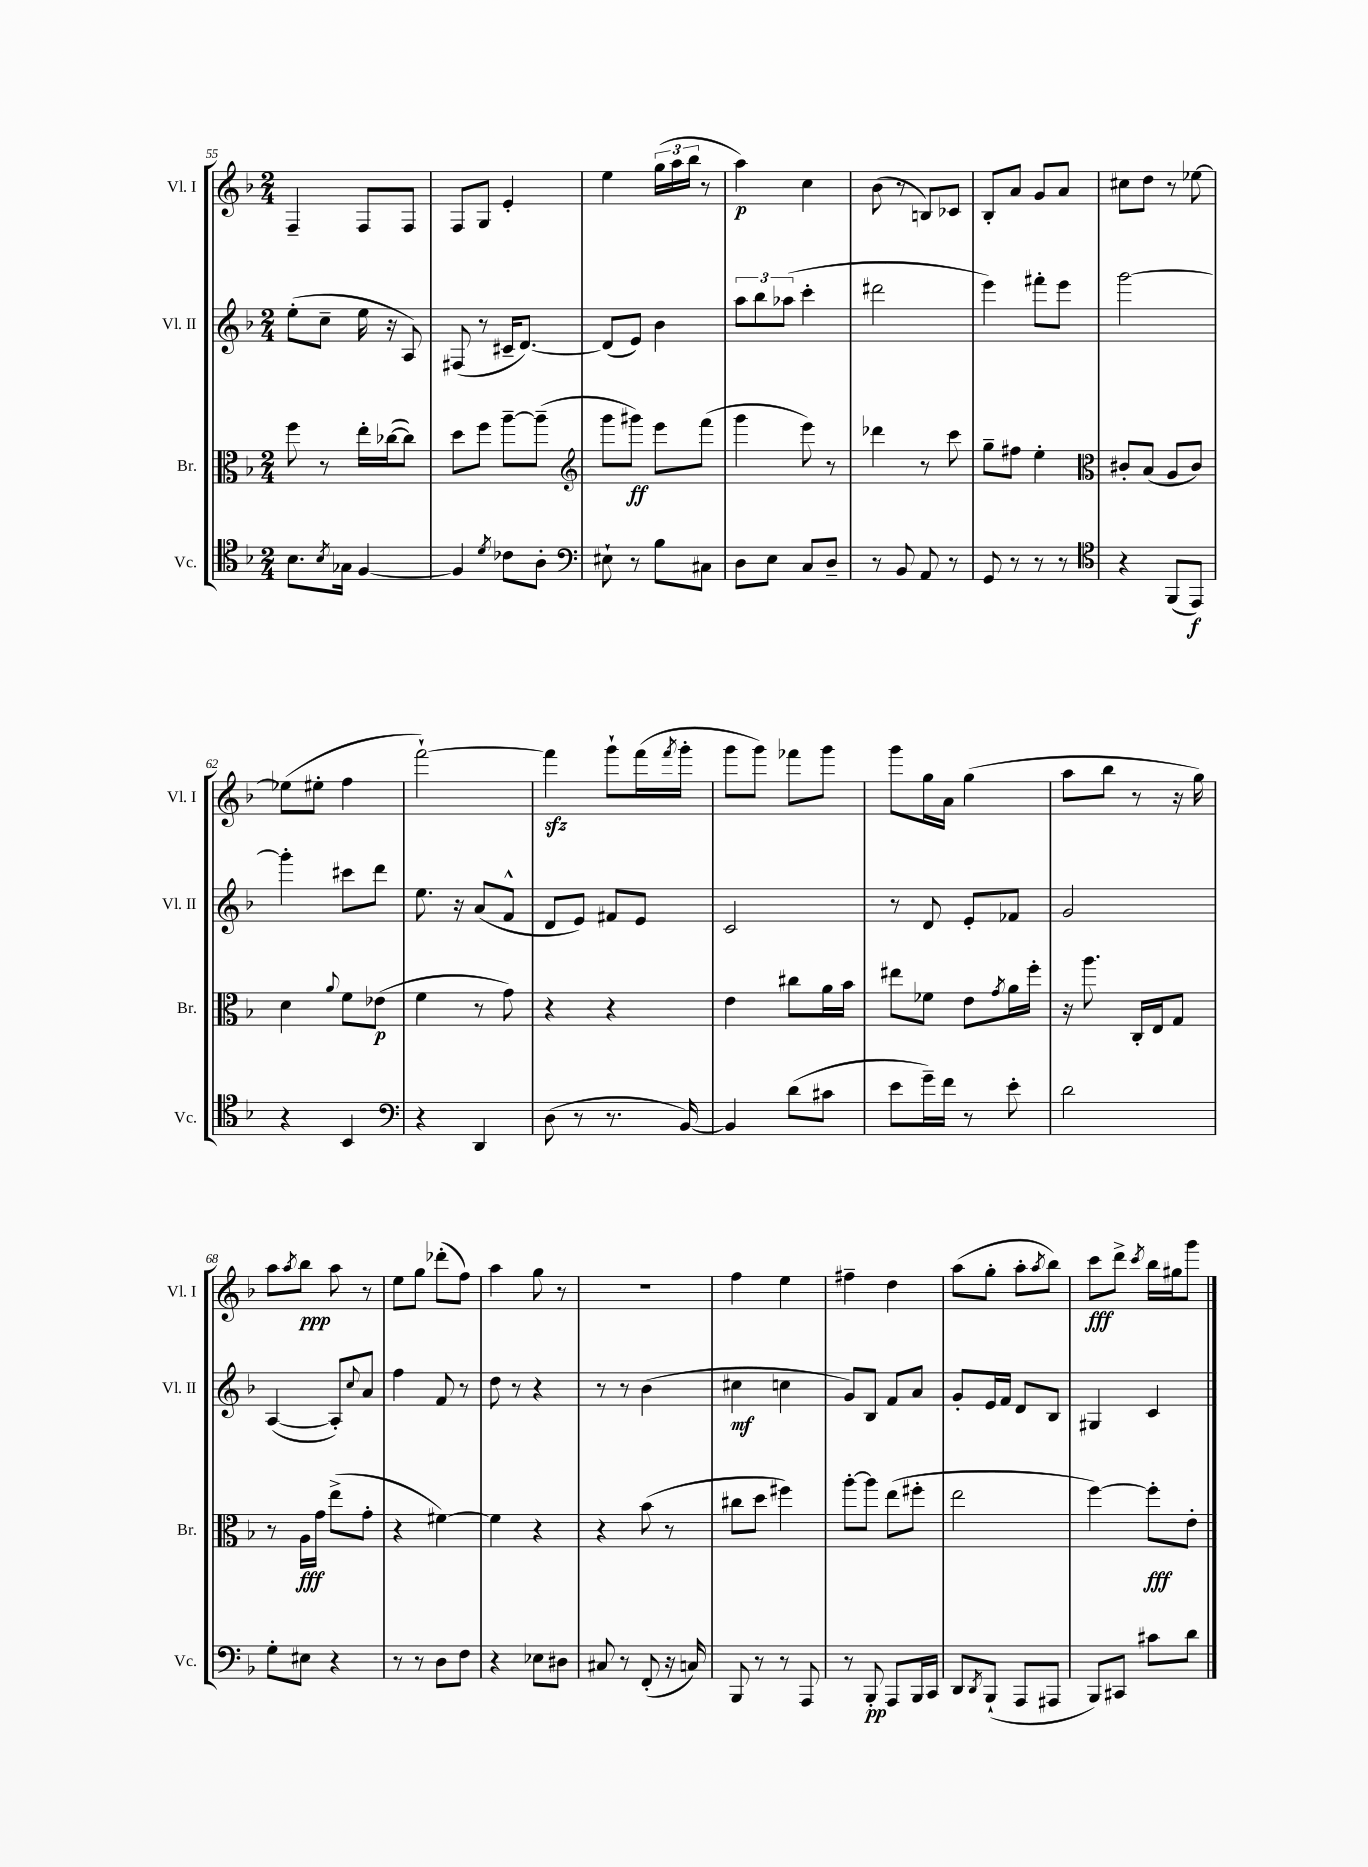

**kern	**kern	**kern	**kern
*staff4	*staff3	*staff2	*staff1
*clefC4	*clefC3	*clefG2	*clefG2
*k[b-]	*k[b-]	*k[b-]	*k[b-]
*M2/4	*M2/4	*M2/4	*M2/4
8.B-	8ff	(8ee'	4F~
.	8r	8cc~	.
8qB-	.	.	.
16G-	.	.	.
[4F	16ee'	16ee	8F
.	([16cc-	16r	.
.	8cc-])	8A)	8F
=	=	=	=
4F]	8dd	(8F#	8F
.	8ff	8r	8G
8qd	.	.	.
8c-	[8aa~	16c#~	4e'
.	.	[8.d)	.
8A'	(8aa~]	.	.
=	=	=	=
*clefF4	*clefG2	*	*
8E#`	8ggg	(8d]	4ee
8r	8ggg#)	8e)	.
8B-	8eee	4b-	(24gg
.	.	.	24aa
.	.	.	24bb-
8C#	(8fff	.	8r
=	=	=	=
8D	4ggg	12aa	4aa)
.	.	12bb-	.
8E	.	.	.
.	.	(12aa-	.
8C	8eee)	4ccc'	4cc
8D~	8r	.	.
=	=	=	=
8r	4ddd-	2ddd#	(8b-
8BB-	.	.	8r
8AA	8r	.	8B)
8r	8ccc	.	8c-
=	=	=	=
8GG	8gg~	4eee)	8B-'
8r	8ff#	.	8a
8r	4ee'	8fff#'	8g
8r	.	8eee	8a
=	=	=	=
*clefC4	*clefC3	*	*
4r	8c#'	[2ggg	8cc#
.	(8B-	.	8dd
(8FF	8A	.	8r
8EE)	8c#)	.	[8ee-
=	=	=	=
4r	4d	4ggg']	(8ee-]
.	.	.	8ee#'
.	8qqa	.	.
4BB-	8f	8ccc#	4ff
.	(8e-	8ddd	.
=	=	=	=
*clefF4	*	*	*
4r	4f	8.ee	[2fff`)
.	.	16r	.
4DD	8r	(8a	.
.	8g)	8f^^	.
=	=	=	=
(8D	4r	8d	4fff]
8r	.	8e)	.
8.r	4r	8f#	8ggg`
.	.	8e	(16fff
.	.	.	8qfff
[16BB-)	.	.	16ggg'
=	=	=	=
4BB-]	4e	2c	8ggg
.	.	.	8ggg)
(8d	8cc#	.	8fff-
8c#	16a	.	8ggg
.	16b-	.	.
=	=	=	=
8e	8ee#	8r	8ggg
16g~)	8f-	8d	16gg
16f	.	.	16a
8r	8e	8e'	(4gg
.	8qg	.	.
8e'	16a	8f-	.
.	16ff'	.	.
=	=	=	=
2d	16r	2g	8aa
.	8.aa	.	.
.	.	.	8bb-
.	16C'	.	8r
.	16E	.	.
.	8G	.	16r
.	.	.	16gg)
=	=	=	=
8G'	8r	([4A	8aa
.	.	.	8qaa
8E#	16A	.	8bb-
.	16g	.	.
4r	(8ee^	8A'])	8aa
.	.	8qqcc	.
.	8g'	8a	8r
=	=	=	=
8r	4r	4ff	8ee
8r	.	.	8gg
8D	[4f#)	8f	(8ddd-'
8F	.	8r	8ff)
=	=	=	=
4r	4f#]	8dd	4aa
.	.	8r	.
8E-	4r	4r	8gg
8D#	.	.	8r
=	=	=	=
8C#	4r	8r	2r
8r	.	8r	.
(8FF'	(8b-	(4b-	.
16r	8r	.	.
16C)	.	.	.
=	=	=	=
8BBB-	8cc#	4cc#	4ff
8r	8dd	.	.
8r	4ff#)	4cc	4ee
8AAA	.	.	.
=	=	=	=
8r	[8aa'	8g)	4ff#~
8BBB-'	8aa]	8B-	.
8AAA	(8ee	8f	4dd
16BBB-	8ff#'	8a	.
16CC	.	.	.
=	=	=	=
8DD	2ee	8g'	(8aa
8qDD	.	.	.
(8BBB-`	.	16e	8gg'
.	.	16f	.
8AAA	.	8d	8aa'
.	.	.	8qaa
8AAA#	.	8B-	8bb-)
=	=	=	=
8BBB-)	[4ff)	4G#	8ccc
8CC#	.	.	8ddd^
.	.	.	8qccc
8c#	8ff']	4c	16bb-
.	.	.	16gg#
8d	8e'	.	8ggg
==	==	==	==
*-	*-	*-	*-
